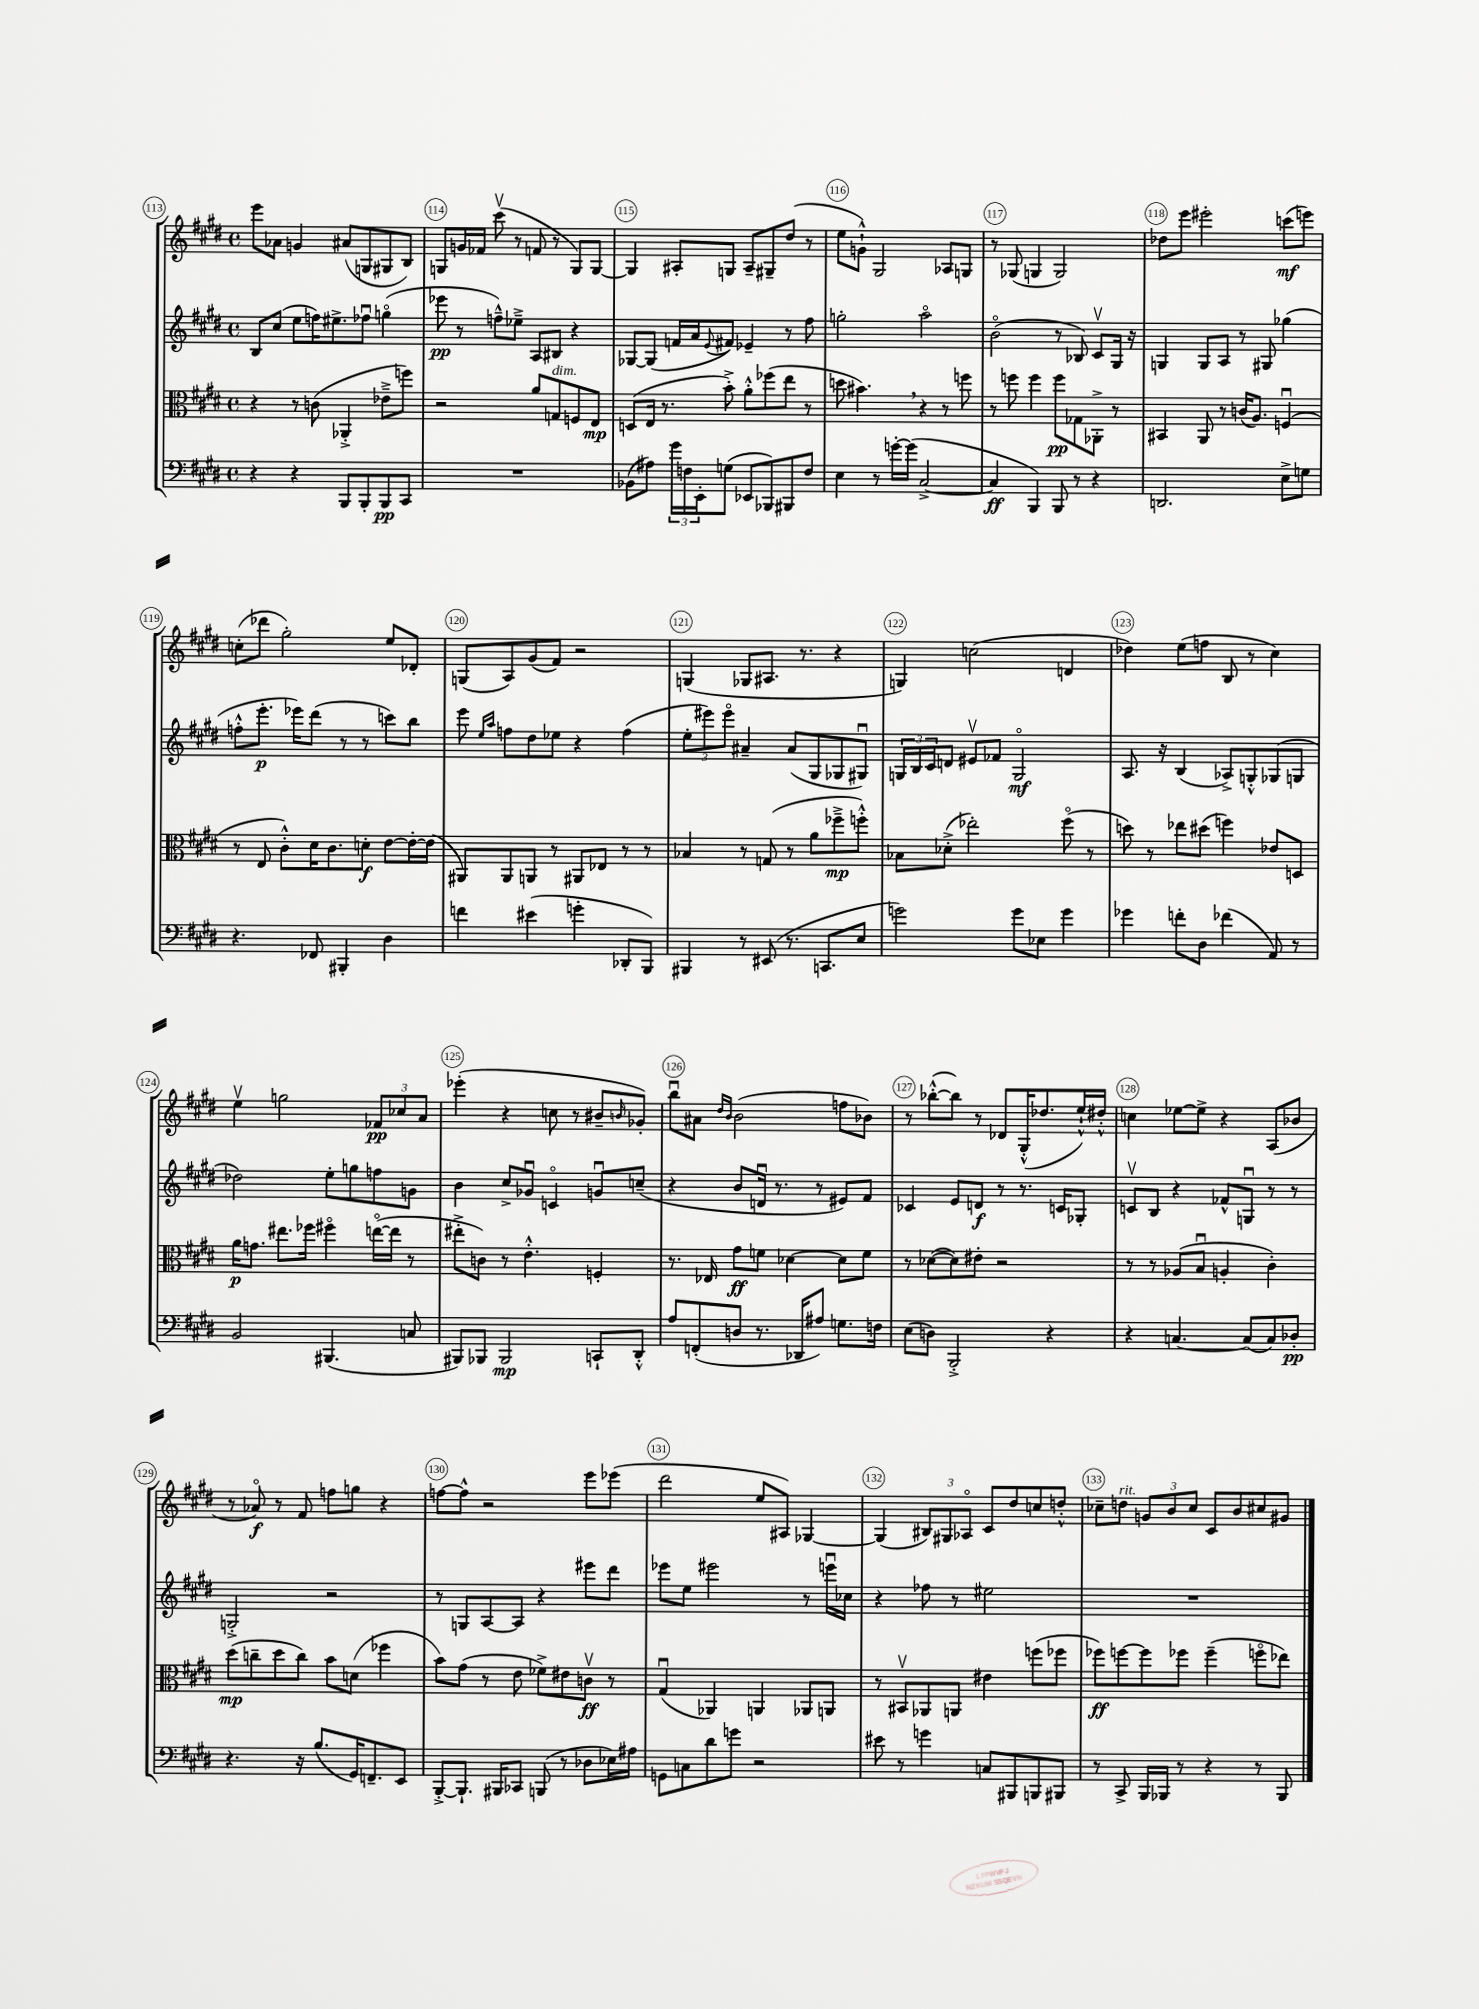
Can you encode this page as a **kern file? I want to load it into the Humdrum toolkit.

**kern	**kern	**kern	**kern
*staff4	*staff3	*staff2	*staff1
*clefF4	*clefC3	*clefG2	*clefG2
*k[f#c#g#d#]	*k[f#c#g#d#]	*k[f#c#g#d#]	*k[f#c#g#d#]
*M4/4	*M4/4	*M4/4	*M4/4
*met(c)	*met(c)	*met(c)	*met(c)
4r	4r	8B/L	8eee\L
.	.	(8cc#/J	8a-\J
4r	8r	8ee\L	4g/
.	(8c\	16ff\K)	.
.	.	8.ee#^\	.
8BBB/L	4AA-'^/	.	(8a#/L
8BBB'/	.	8ff-u\J	8G/
8BBB/	8e-~^\L	(4ggo\	8G#/
8CC#/J	8ff\J)	.	8B/J)
=	=	=	=
1r	2r	8eee-\	8G/L
.	.	8r	16g/L
.	.	.	16f-/JJ
.	.	8ff~^^\L)	(8ccc#v\
.	.	8ee-~^\J	8r
.	8a/L	8A/L	8f/
.	8G/	8B#/J	8r
.	8F/	4r	8G/L)
.	8E/J	.	[8G/J
=	=	=	=
(8BB-\L	(8D/L	[8G-/L	4G/]
8A#\J)	16E/Jk	(8G-/]J	.
.	8.r	.	.
24g#\LL	.	16f/LL	8A#'/L
24F\	.	.	.
.	.	16a/J	.
24EE'\J	.	.	.
.	.	8qqe/	.
(8G\J	8b'^\)	8f#/J)	8G/J
8EE-/L	8a'^^\L	4e-~/	8A#~/L
8BBB-/)	(8ff-\	.	8G#~/
8BBB#/	8ee\J	8r	(8dd#/J
8F/J	8r	8ff#\	8r
=	=	=	=
4E\	8dd\	2gg'\	8ee\L
.	4.b#\)	.	8g`^^\J)
8r	.	.	2G#/
[16g'\LL	.	.	.
(16g\]JJ	.	.	.
[2C#^/	4r	2aao\	.
.	8r	.	8A-/L
.	8ff\	.	8G/J
=	=	=	=
4C#/]	8r	(2bo\	8r
.	8ff\	.	(8G-/
4BBB/)	4ff\	.	4G/
8BBB/	8ff\L	8r	2G/)
8r	8G-\	8B-/)	.
4r	8AA-'^\J	8c#v/L	.
.	8r	16G#/Jk	.
.	.	16r	.
=	=	=	=
2.DD/	4BB#/	4G/	8dd-\L
.	.	.	8eee\J
.	8AA/	8G/L	2eee#'\
.	8r	8A/J	.
.	(16c/LK	8r	.
.	8.A/J)	.	.
.	.	8G#/	.
8E^\L	(4Fu/	(4gg-\	(8ccc\L
8G\J	.	.	8eee\J)
=	=	=	=
4.r	8r	8ff'^^\L	(8cc'\L
.	8E/	8.eee'\J	8ddd-\J
.	8c#'^^\L)	.	2gg#'\)
.	.	16eee-\LK)	.
8FF-/	16d#\K	(8ddd#\J	.
.	8.c#\	.	.
4BBB#'/	.	8r	.
.	8d'\J	8r	.
4D#\	[8e\L	8ccc\L)	8ee/L
.	16e'\_L	8bb\J	8d-'/J
.	(16e\]JJ	.	.
=	=	=	=
4f\	8AA#/L)	8eee\	(8G/L
.	.	16qqee/LL	.
.	.	16qqaa/JJ	.
.	8AA#/	8ff\L	8A/)
(4e#\	8AA/J	8dd#\	(8g#/
.	8r	8ee-\J	8f#/J)
4g'\	8AA#/L	4r	2r
.	8E-/J	.	.
8DD-'/L	8r	(4ff\	.
8BBB/J)	8r	.	.
=	=	=	=
4BBB#/	4B-/	12ee'\L	(4G/
.	.	12eee#\)	.
.	.	12eee#o\J	.
8r	8r	4a#~/	8G-/L
(8EE#/	(8G/	.	8.A#/J
8.r	8r	(8a#/L	.
.	.	.	8.r
.	8a\L	8G#/	.
8.CC/L	.	.	.
.	8ff-~^\	8G-/	4r
8E/J	8ff'^^\J)	8G#u/J)	.
=	=	=	=
2g\)	8B-\L	24G/LL	4G/)
.	.	24B/	.
.	.	24c#/J	.
.	(8d-'^\J	8d/J	.
.	2ee-'\)	8e#v/L	(2cc\
.	.	8f-/J	.
8g\L	.	2Go/	.
8E-\J	.	.	.
4g\	(8ff#o\	.	4d/
.	8r	.	.
=	=	=	=
4g-\	8dd\)	8.A/	4dd-\)
.	8r	.	.
.	.	16r	.
8f'\L	8ee-\L	(4B/	(8ee\L
8D#\J	(8dd#\J	.	8ff\J
(4f-\	4ff\)	8A-^/L)	8B/
.	.	8G'^^/	8r
8AA/)	8e-/L	(8G-/	4cc#\)
8r	8D/J	8G/J	.
=	=	=	=
2BB/	16a\LK	2dd-\)	4eev\
.	8.g\J	.	.
.	8.ee#\L	.	2gg\
.	16ff-\Jk	.	.
(4.BBB#/	4ff#o\	8ee'\L	.
.	.	8gg\	.
.	([16eeo\LL	8ff\	12f-/L
.	16ee\]JJ	.	.
.	.	.	12cc-/
8C/	8r	8g\J	.
.	.	.	12a/J
=	=	=	=
8BBB#/L)	8ee#'^\L	4b\	(4eee-'\
8BBB-/J	8c\J)	.	.
2BBB-/	8r	8cc#^/L	4r
.	4.e'^^\	8g-u/J	.
.	.	4co/	8cc\
.	.	.	8r
8CC`/L	4F'/	8gu/L	8b#~/L
.	.	.	16qqb/
8DD#'^^/J	.	(8cc~/J	8g-'/J)
=	=	=	=
8A/L	8.r	4r	8bbu\L
(8FF'/	.	.	8a#\J
.	16E-/	.	.
.	.	.	16qqdd#/LL
.	.	.	16qqb/JJ
8D/J	8g#\L	8b/L	(2b\
8.r	8f\J	16du/Jk	.
.	.	8.r	.
.	[4d-\	.	.
16DD-/LK	.	.	.
8A#/J)	.	8r	.
8.G\L	8d-\]L	8e#/L)	8ff\L
.	8f\J	8f#/J	8b-\J)
16F\Jk	.	.	.
=	=	=	=
(8E\L	8r	4c-/	8r
8D\J)	([8d-\L	.	([8bb-'^^\L
2BBB'^/	8d-\])	8e/L	8bb-\]J)
.	8e#'\J	8d/J	8r
.	2r	8r	8d-/L
.	.	8.r	(16G#'^^/K
.	.	.	8.dd-/
4r	.	.	.
.	.	16c/LK	.
.	.	8G-'/J	16ee`^^/L)
.	.	.	16dd#'^^/JJ
=	=	=	=
4r	8r	8cv/L	4cc\
.	8r	8B/J	.
[4.C/	(8A-/L	4r	[8ee-\L
.	8Bu/J	.	8ee-^\]J
.	4A'/	8f-^^/L	4r
(8C/]L	.	8Gu/J	.
8C/)	4c#'\)	8r	(8A/L
8D-'/J	.	8r	8b-/J
=	=	=	=
4.r	(8dd#\L	2G'^/	8r
.	8cc~\	.	8a-o/)
.	8dd#\	.	8r
16r	8cc\J)	.	8f#/
(8.B/L	.	.	.
.	8b\L	2r	8ff\L
16GG#/K)	(8d\J	.	8gg\J
8.FF~/	.	.	.
.	4ff-\	.	4r
8EE/J	.	.	.
=	=	=	=
[8BBB'^/L	8b\L)	8r	[8ff\L
8.BBB`/]J	(8g#\J	8G/L	8ff^^\]J
.	8r	[8A/	2r
16BBB#/LK	.	.	.
8CC-/J	8e\	8A/]J	.
(8BBB/	8f-^\L)	4r	.
8r	8e#\	.	.
8D-\L	8cv\J	8eee#\L	8eee\L
16E-\L)	8r	8ddd#\J	(8eee-\J
16A#\JJ	.	.	.
=	=	=	=
8GG\L	(4G#u/	8eee-\L	2ddd#\
8C\	.	8ee\J	.
8d#\	4AA-/)	2eee#\	.
8g\J	.	.	.
2r	4AA/	.	8ee/L
.	.	.	8A#/J)
.	8AA-/L	8r	[4G-/
.	8AA/J	16eeeu\LL	.
.	.	16cc-\JJ	.
=	=	=	=
8e#\	8r	4r	(4G-/]
8r	8BB#v/L	.	.
4g\	8AA-/	8ff-\	12B#/L)
.	.	.	12G#/
.	8AA/J	8r	.
.	.	.	12A-o/J
8C/L	4e#\	2ee#\	8c#/L
8BBB#/	.	.	8dd#/
8BBB/	(8ff\L	.	8cc/
8BBB#/J	8ff-\J	.	8dd'^^/J
=	=	=	=
8r	8ff-\L)	1r	8cc-~\L
8CC#^/	[8ff\	.	8dd\J
16BBB/LL	8ff\]	.	12g/L
16BBB-/JJ	.	.	.
.	.	.	12b/
8r	8ff-\J	.	.
.	.	.	12cc-/J
4r	(4ff-~\	.	8c#/L
.	.	.	8b/
8r	8ffo\L	.	8cc#/
8BBB-/	8ee-\J)	.	8g#/J
==	==	==	==
*-	*-	*-	*-
